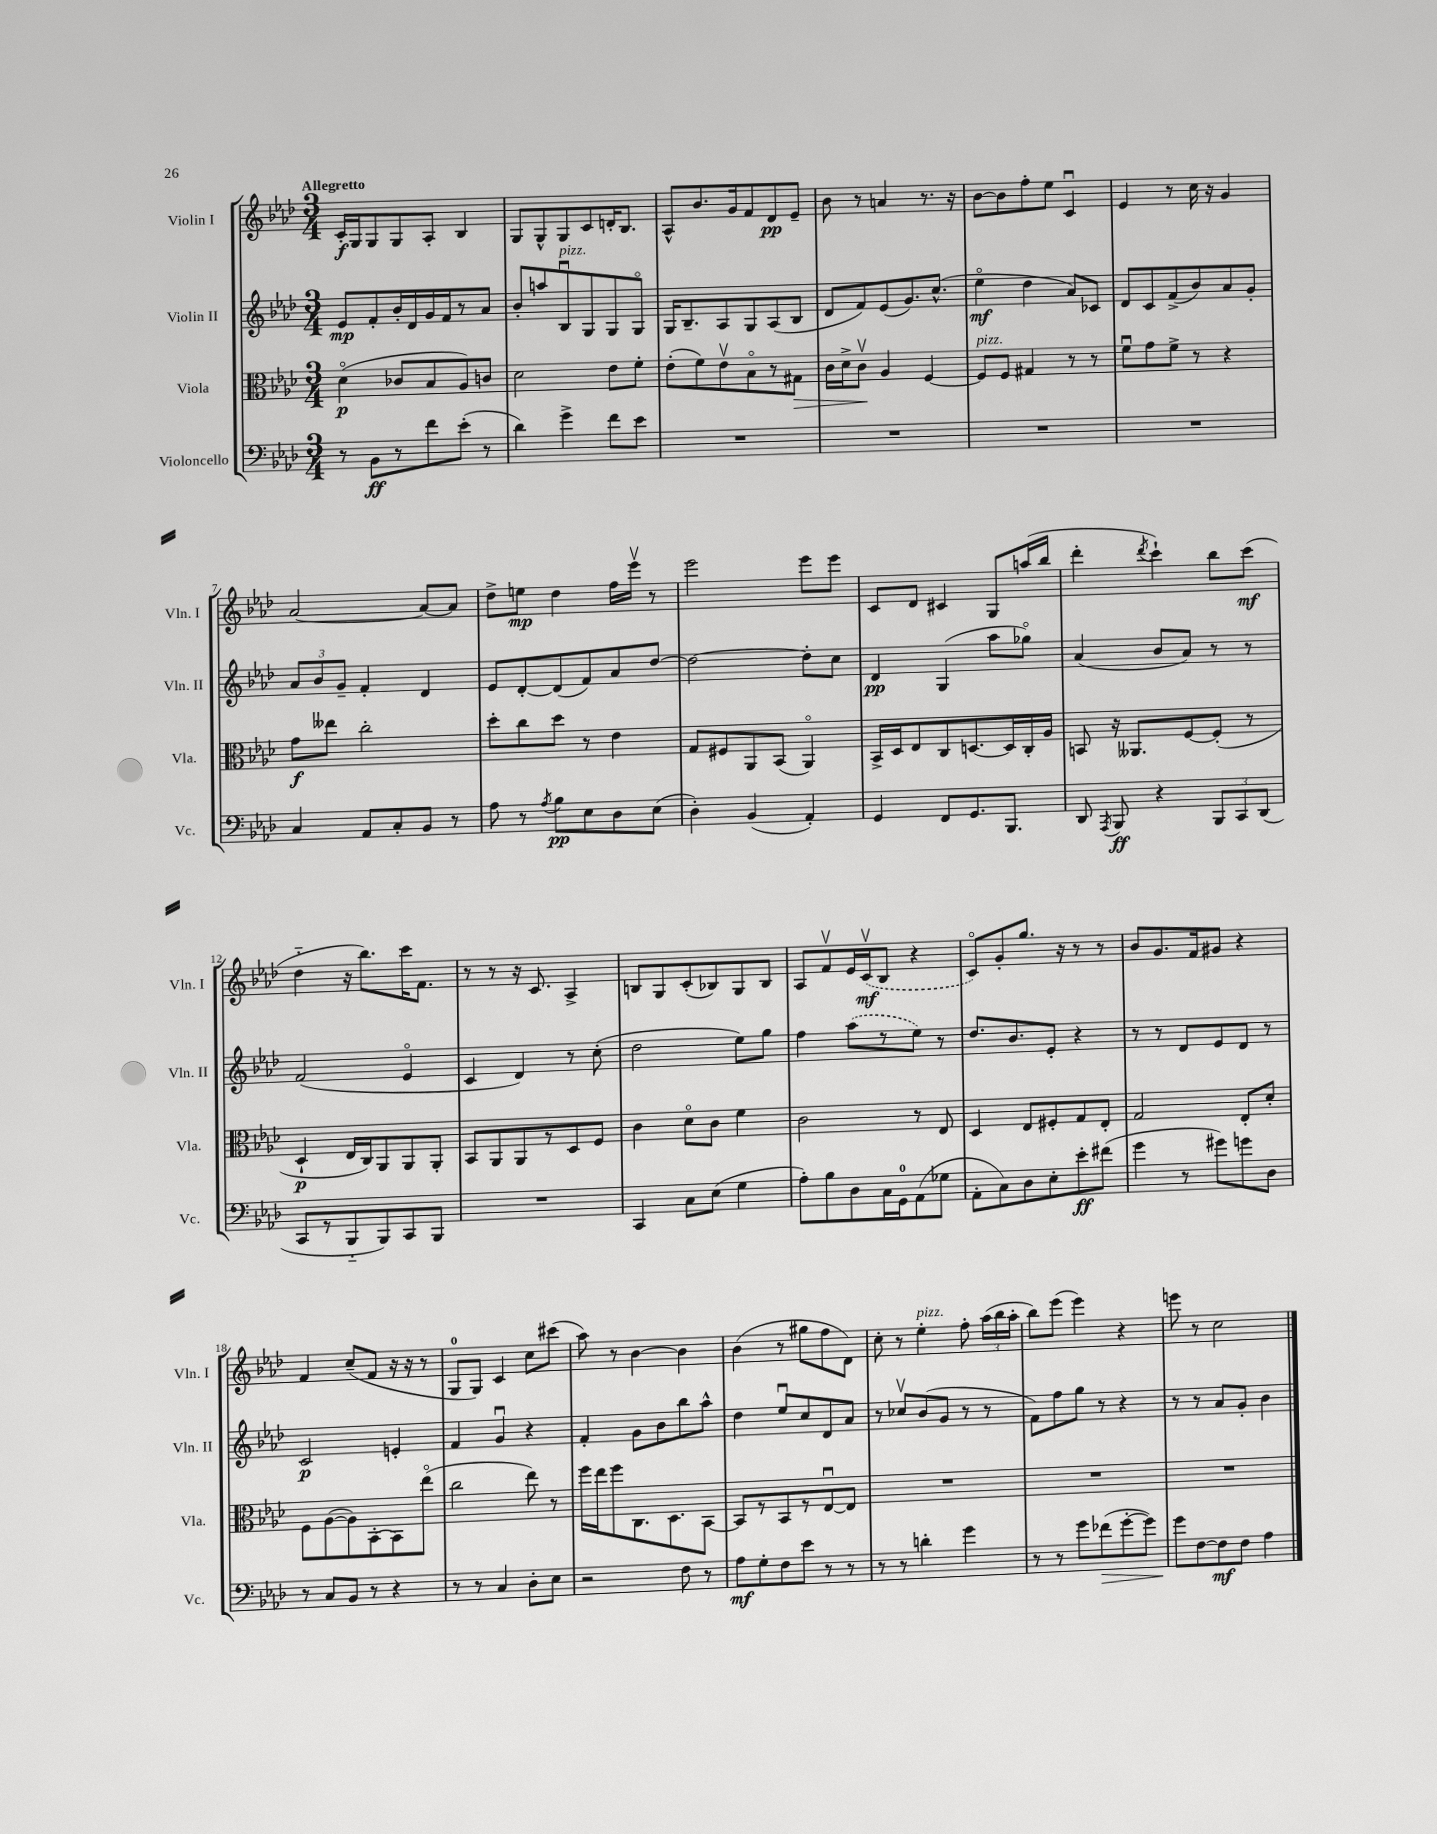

**kern	**kern	**kern	**kern
*staff4	*staff3	*staff2	*staff1
*clefF4	*clefC3	*clefG2	*clefG2
*k[b-e-a-d-]	*k[b-e-a-d-]	*k[b-e-a-d-]	*k[b-e-a-d-]
*M3/4	*M3/4	*M3/4	*M3/4
8r	(4d-o\	8e-/L	16c'/LL
.	.	.	16G/J
8BB-\L	.	8f'/	8G/
8r	8c-/L	16b-'/L	8G/
.	.	16d-/	.
8f\	8B-/	16g/	8A-'/J
.	.	16f/J	.
(8e-'\J	8A-/)	8r	4B-/
8r	8c/J	8a-/J	.
=	=	=	=
4d-\)	2d-\	8b-'/L	8G/L
.	.	8aa/	8G^^/
4g^\	.	8B-u/	8G/
.	.	8G/	8c/
8f\L	8e-\L	8G/	16d'/K
.	.	.	8.B-/J
8e-\J	8f'\J	8Go/J	.
=	=	=	=
2.r	(8e-'\L	16G/LK	8A-^^/L
.	.	8.B-~/	.
.	8f\)	.	8.b-/
.	8e-v\	8A-/	.
.	.	.	16g/k
.	8B-o\	8G/	8f/
.	8r	(8A-/	8d-/
.	8G#\J	8B-/J	8e-~/J
=	=	=	=
2.r	16c\LL	8d-/L	8b-\
.	16d-^\J	.	.
.	8cv\J	8f/)	8r
.	4A-/	(8e-/	4a/
.	.	8.g/)	.
.	[4F/	.	8.r
.	.	(8.cc^^/J	.
.	.	.	16r
=	=	=	=
2.r	8F/]L	4ee-o\	[8b-\L
.	8F/J	.	8b-\]
.	4G#/	4dd-\	8ff'\
.	.	.	8ee-\J
.	8r	8a-/L)	4cu/
.	8r	8c-/J	.
=	=	=	=
2.r	8fu\L	8d-/L	4e-/
.	8g\	8c/	.
.	8f^\J	(8f^/	8r
.	8r	8b-/)	16cc\
.	.	.	16r
.	4r	8a-/	4g/
.	.	8g'/J	.
=	=	=	=
4C/	8g\L	12a-/L	[2a-/
.	.	12b-/	.
.	8ee--\J	.	.
.	.	12g~/J	.
8AA-/L	2cc'\	4f'/	.
8C'/	.	.	.
8BB-/J	.	4d-/	8a-/_L
8r	.	.	8a-/]J
=	=	=	=
8A-\	8dd-'\L	8e-/L	8dd-^\L
8r	8cc\	[8d-'/	8ee\J
8qA-/	.	.	.
8B-\L	8dd-\J	(8d-/]	4dd-\
8E-\	8r	8f/)	.
8D-\	4e-\	8a-/	16ff\LL
.	.	.	16eee-v\JJ
(8E-\J	.	[8dd-/J	8r
=	=	=	=
4D-'\)	8G/L	2dd-\_	2eee-\
.	8F#/	.	.
(4BB-/	8AA-/	.	.
.	(8BB-/J	.	.
4AA-'/)	4AA-o/)	8dd-'\]L	8eee-\L
.	.	8cc\J	8eee-\J
=	=	=	=
4GG/	16BB-^/LL	4d-/	8c/L
.	16D-/J	.	.
.	8E-/	.	8d-/J
8FF/L	8C/	(4G/	4c#/
8.GG/	[8.D/	.	.
.	.	8aa-\L	8G/L
8.BBB-/J	16D/]L	.	.
.	16C'/	8gg-o\J)	(16aa/L
.	16A-/JJ	.	16bb-/JJ
=	=	=	=
8DD-/	8BB/	(4a-/	4ddd-'\
8qAAA-/	.	.	.
8BBB-/	16r	.	.
.	8.AA--/L	.	.
.	.	.	8qddd-/
4r	.	8b-/L	4ccc`\)
.	[8F/	8a-/J)	.
12BBB-/L	(8F'/]J	8r	8bb-\L
12CC/	.	.	.
.	8r	8r	(8ccc\J
(12DD-/J	.	.	.
=	=	=	=
8CC/L	4D-`/	(2f/	4dd-'~\
8r	.	.	.
8BBB-'~/	16E-/LL	.	16r
.	16C/J)	.	8.bb-\L)
8BBB-/)	8AA-/	.	.
8CC/	8AA-/	4e-o/	16ccc\K
.	.	.	8.f\J
8BBB-/J	8AA-'/J	.	.
=	=	=	=
2.r	8BB-/L	4c/	8r
.	8AA-/	.	8r
.	8AA-/	4d-/)	16r
.	.	.	8.c/
.	8r	.	.
.	8D-/	8r	4A-^/
.	8F/J	(8cc'\	.
=	=	=	=
4CC/	4c\	2dd-\	8B/L
.	.	.	8G/
8C\L	8d-o\L	.	(8c'/
(8E-\J	8c\J	.	8B-/)
4G\	4f\	8ee-\L)	8G/
.	.	8gg\J	8B-/J
=	=	=	=
8A-'\L)	2c\	4ff\	8A-/L
8B-\	.	.	8fv/
8D-\	.	(8aa-\L	16e-/L
.	.	.	(16cv/J
16C\L	.	8r	8B-/J
16GG\J	.	.	.
(8AA-\	8r	8ee-\J)	4r
8G-\J	8E-/	8r	.
=	=	=	=
8AA-'\L	4D-/	8.dd-/L	8co/L)
8C\)	.	.	8g'/
.	.	8.b-/	.
8D-\	8E-/L	.	8.gg/J
8E-'\	8F#'/	8e-'/J	.
.	.	.	16r
8e-'\	8G/	4r	8r
(8f#\J	8E-'/J	.	8r
=	=	=	=
4g\	2G/	8r	8b-/L
.	.	8r	8.g/
8r	.	8d-/L	.
.	.	.	16f/k
8g#\L)	.	8e-/	8g#/J
8g\	8E-'/L	8d-/J	4r
8D-\J	8d-'/J	8r	.
=	=	=	=
8r	8F\L	2c/	4f/
8C/L	([8A-\	.	.
8BB-/J	8A-\])	.	(8cc~/L
8r	[8BB-'\	.	8f/J
4r	8BB-\]	4e'/	16r
.	.	.	16r
.	(8ee-o\J	.	8r
=	=	=	=
8r	2cc\	4f/	8G/L
8r	.	.	8G/J)
4C/	.	4gu/	4c/
8D-'\L	8ee-\)	4r	8cc\L
8E-\J	8r	.	(8ccc#\J
=	=	=	=
2r	16ff\LL	4f'/	8aa-\)
.	16ee-\J	.	.
.	8ff\	.	8r
.	8.C\	8g\L	[4b-\
.	.	8b-\	.
.	8.D-\	.	.
8F\	.	8bb-\	4b-\]
8r	[8BB-\J	8aa-^^\J	.
=	=	=	=
8A-\L	8BB-/]L	4dd-\	(4b-\
8G'\	8r	.	.
8F\	8BB-/	8ee-u/L	8r
8e-\J	8r	8cc/	8gg#\L
8r	[8E-u/	8d-/	8ff\
8r	8E-/]J	8a-/J	8d-\J)
=	=	=	=
8r	2.r	8r	8cc'\
8r	.	8cc-v/L	8r
4d'\	.	(8b-/	4ee-'\
.	.	8g/J	.
4g\	.	8r	8ff'\
.	.	8r	(24aa-\LL
.	.	.	24bb-\
.	.	.	24aa-'\JJ
=	=	=	=
8r	2.r	8f\L)	8bb-\L)
8r	.	8ff\	(8eee-\J
8g\L	.	8gg\J	4eee-\)
(8f-\	.	8r	.
[8g'\	.	4r	4r
8g\]J)	.	.	.
=	=	=	=
8g\L	2.r	8r	8eee\
[8F\	.	8r	8r
8F\]	.	8a-/L	2cc\
8F\J	.	8g'/J	.
4A-\	.	4b-\	.
==	==	==	==
*-	*-	*-	*-
